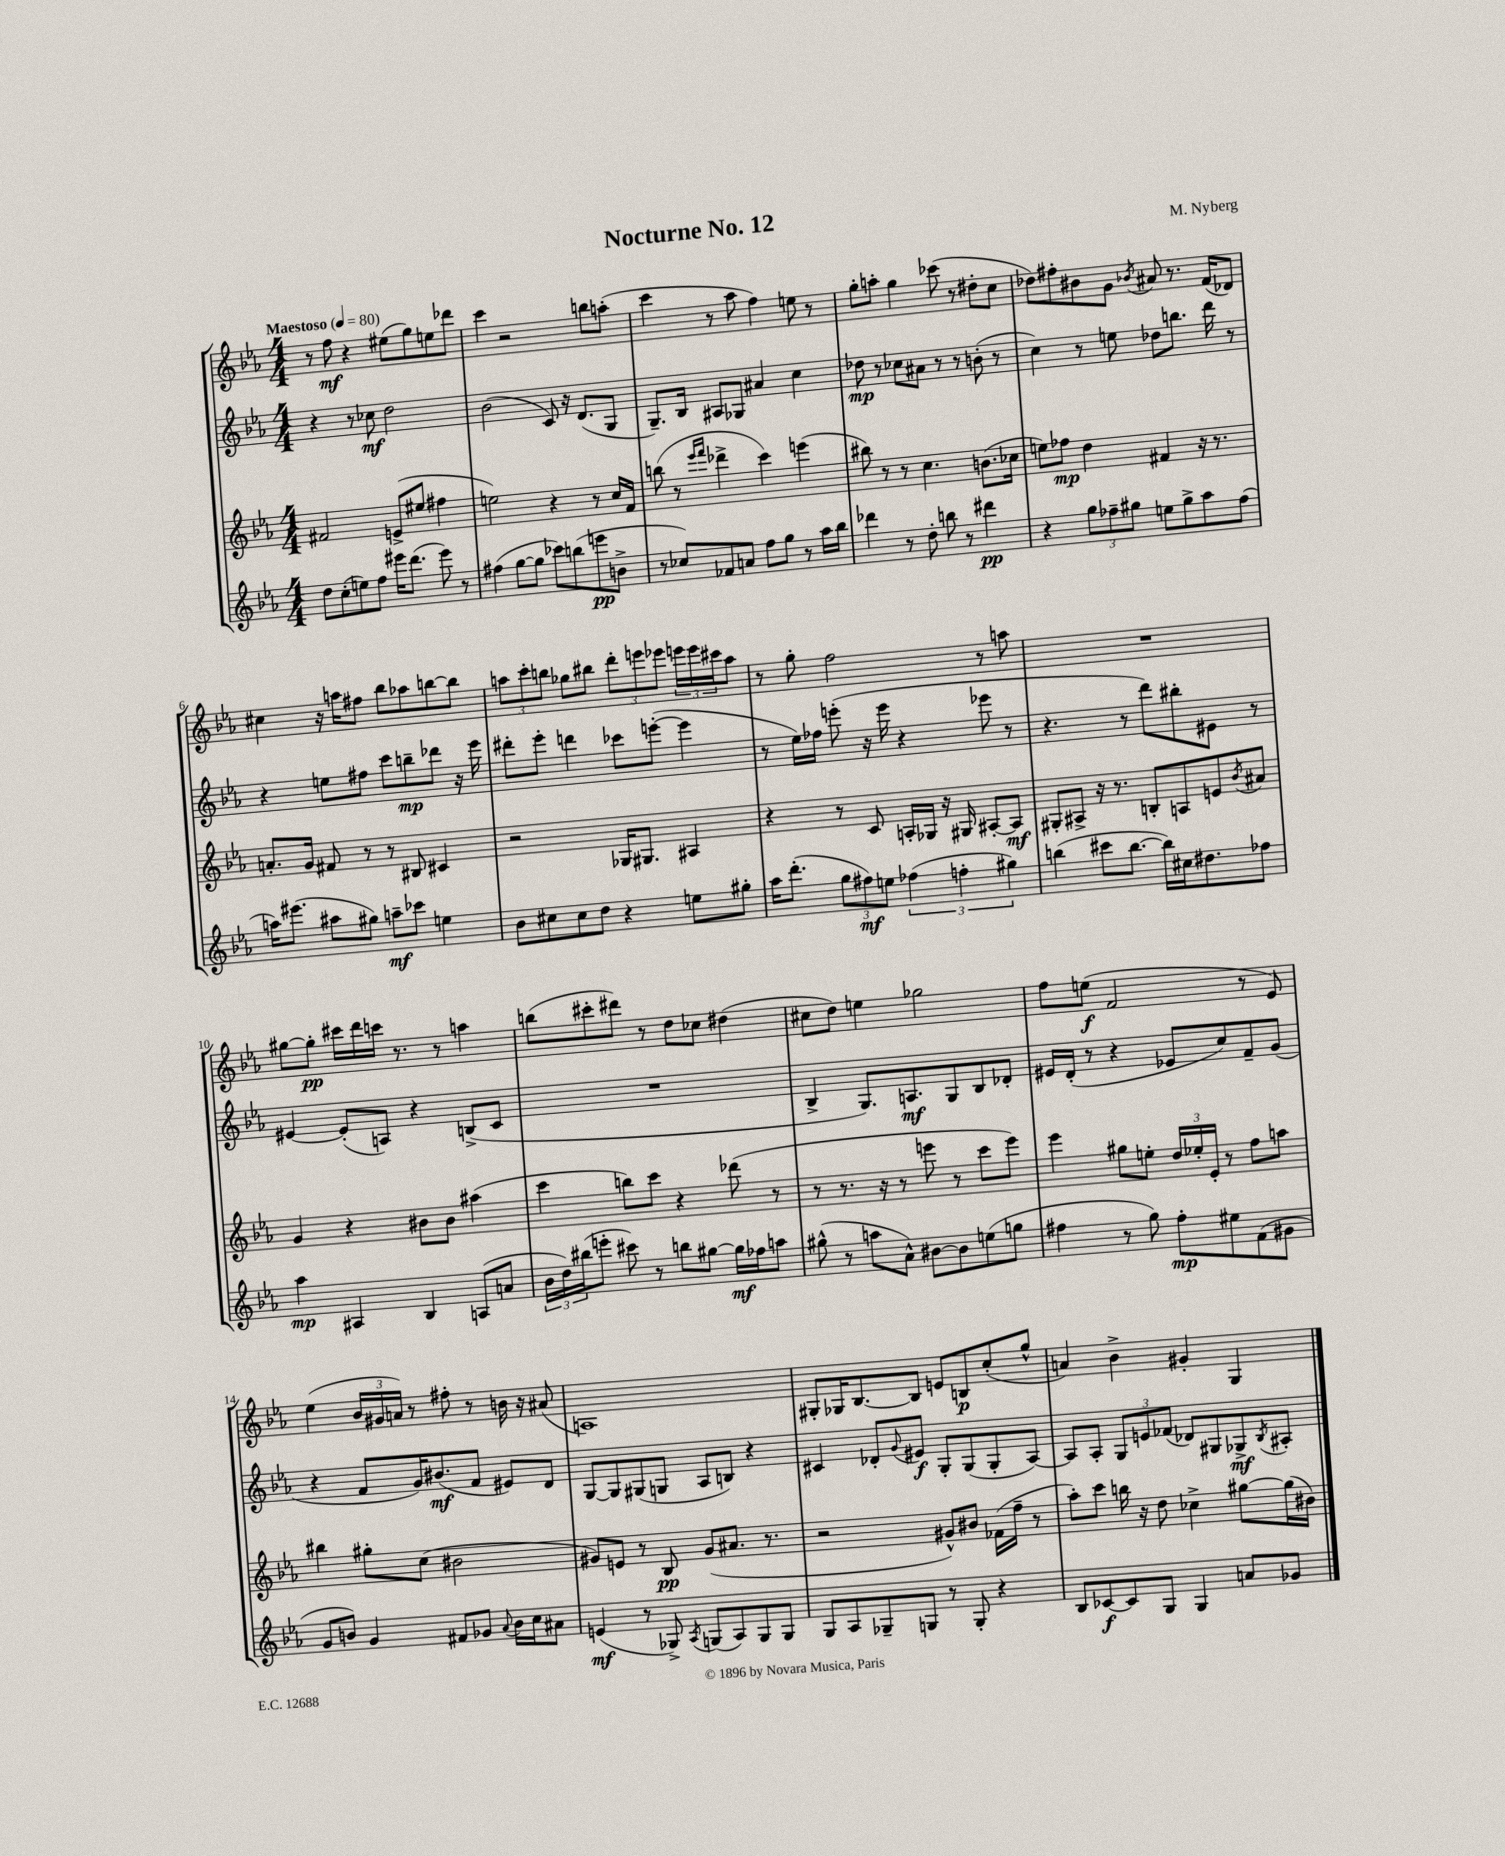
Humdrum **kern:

**kern	**dynam	**kern	**dynam	**kern	**dynam	**kern	**dynam
*part4	*part4	*part3	*part3	*part2	*part2	*part1	*part1
*staff4	*staff4	*staff3	*staff3	*staff2	*staff2	*staff1	*staff1
*clefG2	*	*clefG2	*	*clefG2	*	*clefG2	*
*k[b-e-a-]	*	*k[b-e-a-]	*	*k[b-e-a-]	*	*k[b-e-a-]	*
*M4/4	*	*M4/4	*	*M4/4	*	*M4/4	*
*MM80	*	*MM80	*	*MM80	*	*MM80	*
=1	=1	=1	=1	=1	=1	=1	=1
!	!	!	!	!	!	!LO:TX:a:B:t=Maestoso	!
8dd\L	.	2f#X/	.	4r	.	8r	.
(8cc'\	.	.	.	.	.	8ff\	mf
8een\)	.	.	.	8r	.	4r	.
8ff\J	.	.	.	8cc-X\	mf	.	.
16eee#X\KL	.	(8en^/L	.	2dd\	.	(8ee#X\L	.
(8.ddd\J	.	.	.	.	.	.	.
.	.	8ee#X/J	.	.	.	8gg\)	.
8eee#\)	.	4ff#X\	.	.	.	8een\	.
8r	.	.	.	.	.	8ddd-X\J	.
=2	=2	=2	=2	=2	=2	=2	=2
(4ff#X\	.	2een\)	.	(2b-\	.	4ccc\	.
[8gg\L	.	.	.	.	.	2r	.
8gg\J]	.	.	.	.	.	.	.
8ccc-X\L)	.	4r	.	8c/)	.	.	.
(8bbn\	.	.	.	16r	.	.	.
.	.	.	.	(8.d/L	.	.	.
8eeen\	pp	8r	.	.	.	8bbn\L	.
8bn^\J	.	16cc/LL	.	8G/J	.	(8aan'\J	.
.	.	16f/JJ	.	.	.	.	.
=3	=3	=3	=3	=3	=3	=3	=3
8r	.	(8bbn\	.	8.G~/L)	.	4ccc\	.
8cc-X/L)	.	8r	.	.	.	.	.
.	.	.	.	16B-/Jk	.	.	.
.	.	16qqeee-/LL	.	.	.	.	.
.	.	16qqfff/JJ	.	.	.	.	.
8f-X/	.	4ddd-X^\	.	8A#X/L	.	8r	.
8an/J	.	.	.	8G-X/J	.	8aa-\	.
8ff\L	.	4ccc\)	.	4a#X/	.	4ff\)	.
8gg\J	.	.	.	.	.	.	.
8r	.	(4eeen\	.	4cc\	.	8een\	.
16aa-\LL	.	.	.	.	.	8r	.
16bb-\JJ	.	.	.	.	.	.	.
=4	=4	=4	=4	=4	=4	=4	=4
4ddd-X\	.	8bb#X\)	.	8dd-X\	mp	8gg'\L	.
.	.	8r	.	8r	.	8aan'\J	.
8r	.	8r	.	8cc-X\L	.	4gg\	.
8dd'\	.	4.cc\	.	8a#X\J	.	.	.
8bbn\	.	.	.	8r	.	(8ccc-X\	.
8r	.	.	.	8r	.	8r	.
4ddd#X\	pp	(8.bn\L	.	(8bn'\	.	8dd#X'\L	.
.	.	.	.	8r	.	8cc\J	.
.	.	16cc-X\Jk	.	.	.	.	.
=5	=5	=5	=5	=5	=5	=5	=5
4r	.	8een\L)	.	4cc\)	.	8dd-X\L)	.
.	.	8ff-X\J	mp	.	.	8ff#X'\	.
12gg\L	.	4dd\	.	8r	.	8b#X\	.
12ff-X~\	.	.	.	.	.	.	.
.	.	.	.	8een\	.	8g\J	.
12gg#X\J	.	.	.	.	.	.	.
.	.	.	.	.	.	8qb-X/	.
8een\L	.	4f#X/	.	8dd-X\L	.	8a#X/	.
8gg#^\	.	.	.	8.bbn\J	.	8.r	.
8aa-\	.	16r	.	.	.	.	.
.	.	8.r	.	16ddd\	.	(16f/KL	.
(8ff-\J	.	.	.	8r	.	8d-X/J)	.
!!LO:LB:g=z
=6	=6	=6	=6	=6	=6	=6	=6
16aan\KL)	.	8.an'/L	.	4r	.	4cc#X\	.
(8.eee#X\J	.	.	.	.	.	.	.
.	.	16g/Jk	.	.	.	.	.
8aa#X\L	.	8f#X/	.	8een\L	.	16r	.
.	.	.	.	.	.	16aan\KL	.
8gg#X\J)	.	8r	.	8ff#X\J	.	8ff#X\J	.
8aan~\L	mf	8r	.	8ccc\L	.	8bb-\L	.
8ccc-X\J	.	8B#X/	.	8bbn~\	mp	8aa-X\	.
4een\	.	4c#X/	.	8ddd-X\J	.	[8bbn\	.
.	.	.	.	16r	.	8bb\J]	.
.	.	.	.	16eee-\	.	.	.
=7	=7	=7	=7	=7	=7	=7	=7
8b-\L	.	2r	.	8ddd#X'\L	.	12aan\L	.
.	.	.	.	.	.	12ccc'\	.
8cc#X\	.	.	.	8eee-'\J	.	.	.
.	.	.	.	.	.	12bbn\J	.
8cc#\	.	.	.	4dddn\	.	8gg-X\L	.
8dd\J	.	.	.	.	.	8bb#X\J	.
4r	.	16G-X/KL	.	8ccc-X\L	.	12ddd'\L	.
.	.	8.G#X/J	.	.	.	.	.
.	.	.	.	.	.	12eeen\	.
.	.	.	.	([8eeen'\J	.	.	.
.	.	.	.	.	.	12eee-X\J	.
8een\L	.	4A#X/	.	4eee\]	.	24eeen\LL	.
.	.	.	.	.	.	24eee\	.
.	.	.	.	.	.	24ccc#X\J	.
8gg#X'\J	.	.	.	.	.	8aa\J	.
=8	=8	=8	=8	=8	=8	=8	=8
16aa-\KL	.	4r	.	8r	.	8r	.
(8.ddd'\J	.	.	.	.	.	.	.
.	.	.	.	16ee-\LL)	.	8gg'\	.
.	.	.	.	16ff-X\JJ	.	.	.
12gg\L	.	8r	.	(8eeen'\	.	2ff\	.
12ff#X\)	mf	.	.	.	.	.	.
.	.	8c/	.	16r	.	.	.
12een\J	.	.	.	.	.	.	.
.	.	.	.	16eee\	.	.	.
(6ff-X\	.	16An'/LL	.	4r	.	.	.
.	.	16G-X/JJ	.	.	.	.	.
.	.	16r	.	.	.	.	.
6ffn'\	.	.	.	.	.	.	.
.	.	16G#X/	.	.	.	.	.
.	.	[8A#X'/L	.	8eee-X\	.	8r	.
6gg#X\)	.	.	.	.	.	.	.
.	.	8A#/J]	mf	8r	.	8aan\	.
=9	=9	=9	=9	=9	=9	=9	=9
(4bbn\	.	8G#X'/L	.	4.r	.	1r	.
.	.	8A#X^/J	.	.	.	.	.
8ccc#X\L	.	16r	.	.	.	.	.
.	.	8.r	.	.	.	.	.
[8.bb\J	.	.	.	8r	.	.	.
.	.	8Bn'/L	.	8ddd\L)	.	.	.
16bb\LL])	.	.	.	.	.	.	.
16cc#X\J	.	8An/	.	8bb#X'\	.	.	.
8.dd#X\	.	.	.	.	.	.	.
.	.	8en/	.	8e#X\J	.	.	.
.	.	8qb-/	.	.	.	.	.
8ff-X\J	.	8a#X/J	.	8r	.	.	.
!!LO:LB:g=z
=10	=10	=10	=10	=10	=10	=10	=10
4aa-\	mp	4g/	.	[4e#X/	.	[8gg#X\L	.
.	.	.	.	.	.	8gg#'\J]	pp
4A#X/	.	4r	.	(8e#'/L]	.	16ccc#X\LL	.
.	.	.	.	.	.	16ddd\	.
.	.	.	.	8An/J)	.	16cccn\JJ	.
.	.	.	.	.	.	8.r	.
4B-/	.	8b#X\L	.	4r	.	.	.
.	.	8b#\J	.	.	.	8r	.
(8An/L	.	(4aa#X\	.	(8Bn^/L	.	4aan\	.
8an/J	.	.	.	8c/J	.	.	.
=11	=11	=11	=11	=11	=11	=11	=11
24b-\LL	.	4ccc\	.	1r	.	(8bbn\L	.
24dd\)	.	.	.	.	.	.	.
(24bb#X\J	.	.	.	.	.	.	.
8eeen'\J	.	.	.	.	.	8ccc#X'\	.
8ccc#X\)	.	8bbn\L)	.	.	.	8ddd#X\J)	.
8r	.	8ccc\J	.	.	.	8r	.
8bbn\L	.	4r	.	.	.	8dd\L	.
[8gg#X\J	.	.	.	.	.	8cc-X\J	.
16gg#\LL]	mf	(8ddd-X\	.	.	.	(4dd#X\	.
16ff-X\J	.	.	.	.	.	.	.
8aan\J	.	8r	.	.	.	.	.
=12	=12	=12	=12	=12	=12	=12	=12
(8gg#X^^\	.	8r	.	4B-^/	.	8cc#X\L	.
8r	.	8.r	.	.	.	8dd\J)	.
8aan\L	.	.	.	8.G/L)	.	4een\	.
.	.	16r	.	.	.	.	.
8a-^^\J)	.	8r	.	.	.	.	.
.	.	.	.	8.An/	mf	.	.
[8b#X\L	.	8eeen\	.	.	.	2gg-X\	.
8b#\]	.	8r	.	8G/	.	.	.
(8een\	.	8ccc\L	.	8B-/	.	.	.
8ggn\J	.	8eee\J)	.	8d-X'/J	.	.	.
=13	=13	=13	=13	=13	=13	=13	=13
4ff#X\	.	4eee-\	.	16e#X/LL	.	8ff\L	.
.	.	.	.	(16d'/JJ	.	.	.
.	.	.	.	8r	.	(8een\J	f
8r	.	8gg#X\L	.	4r	.	2f/	.
8gg\)	.	8een'\J	.	.	.	.	.
8ff#'\L	mp	24dd/LL	.	8e-X/L	.	.	.
.	.	24ee-X'/	.	.	.	.	.
.	.	24e-'/JJ	.	.	.	.	.
8ee#X\	.	8r	.	8cc/)	.	.	.
(8f\	.	8ff\L	.	8f~/	.	8r	.
8g#X\J	.	8aan\J	.	(8g/J	.	8e-/)	.
!!LO:LB:g=z
=14	=14	=14	=14	=14	=14	=14	=14
8g/L	.	4bb#X\	.	4r	.	(4ee-\	.
8bn/J)	.	.	.	.	.	.	.
4g/	.	8gg#X'\L	.	8f/L	.	24b-/LL	.
.	.	.	.	.	.	24g#X/	.
.	.	.	.	.	.	24an/JJ)	.
.	.	(8cc\J	.	16g/K)	.	8r	.
.	.	.	.	(8.b#X/	mf	.	.
8f#X/L	.	2b#X\	.	.	.	8ff#X'\	.
8g-X/J	.	.	.	8f/J	.	8r	.
8qqa-/	.	.	.	.	.	.	.
16b\LL	.	.	.	8e#X/L)	.	16bn\	.
16cc\J	.	.	.	.	.	16r	.
8a#X\J	.	.	.	8d/J	.	(8a#X/	.
=15	=15	=15	=15	=15	=15	=15	=15
(4en/	mf	8g#X/L)	.	[8G/L	.	1An)	.
.	.	8en/J	.	8G/]	.	.	.
8r	.	8r	.	(8G#X/	.	.	.
8G-X^/)	.	8B-/	pp	8Gn/J	.	.	.
8qA-/	.	.	.	.	.	.	.
(8Gn/L	.	(8g#/L	.	8A-/L	.	.	.
8A-/)	.	8.a#X/J	.	8Bn/J)	.	.	.
8G/	.	.	.	4r	.	.	.
.	.	8.r	.	.	.	.	.
8G/J	.	.	.	.	.	.	.
=16	=16	=16	=16	=16	=16	=16	=16
8G/L	.	2r	.	4c#X/	.	8G#X'/L	.
8A-/	.	.	.	.	.	16G-X/K	.
.	.	.	.	.	.	[8.B-/	.
8G-X~/	.	.	.	8d-X'/L	.	.	.
.	.	.	.	8qqg/	.	.	.
8Gn/J	.	.	.	8e#X/J	f	8B-/J]	.
8r	.	8g#X^^/L)	.	8G'/L	.	8en/L	.
8G'/	.	8b#X/J	.	(8G/	.	8Bn/	p
4r	.	(16f-X\LL	.	8G'/	.	(8cc'/	.
.	.	16ff~\JJ	.	.	.	.	.
.	.	8r	.	[8A-/J)	.	8gg^^/J	.
=17	=17	=17	=17	=17	=17	=17	=17
8B-/L	.	8aa-'\L)	.	8A-/L]	.	4an/)	.
[8c-X/	f	8ccc\J	.	8A-'/J	.	.	.
8c-/]	.	16bbn\	.	12G/L	.	4b-^\	.
.	.	16r	.	.	.	.	.
.	.	.	.	12en/	.	.	.
8G/J	.	8dd\	.	.	.	.	.
.	.	.	.	(12f-X/J	.	.	.
4G/	.	4cc-X^\	.	8d-X/L)	.	4g#X'/	.
.	.	.	.	8G#X/	.	.	.
8an/L	.	[8gg#X\L	.	8G-X^/	mf	4G/	.
.	.	.	.	8qB-/	.	.	.
8g-X/J	.	(16gg#\L]	.	8A#X'/J	.	.	.
.	.	16b#X\JJ)	.	.	.	.	.
==	==	==	==	==	==	==	==
*-	*-	*-	*-	*-	*-	*-	*-
